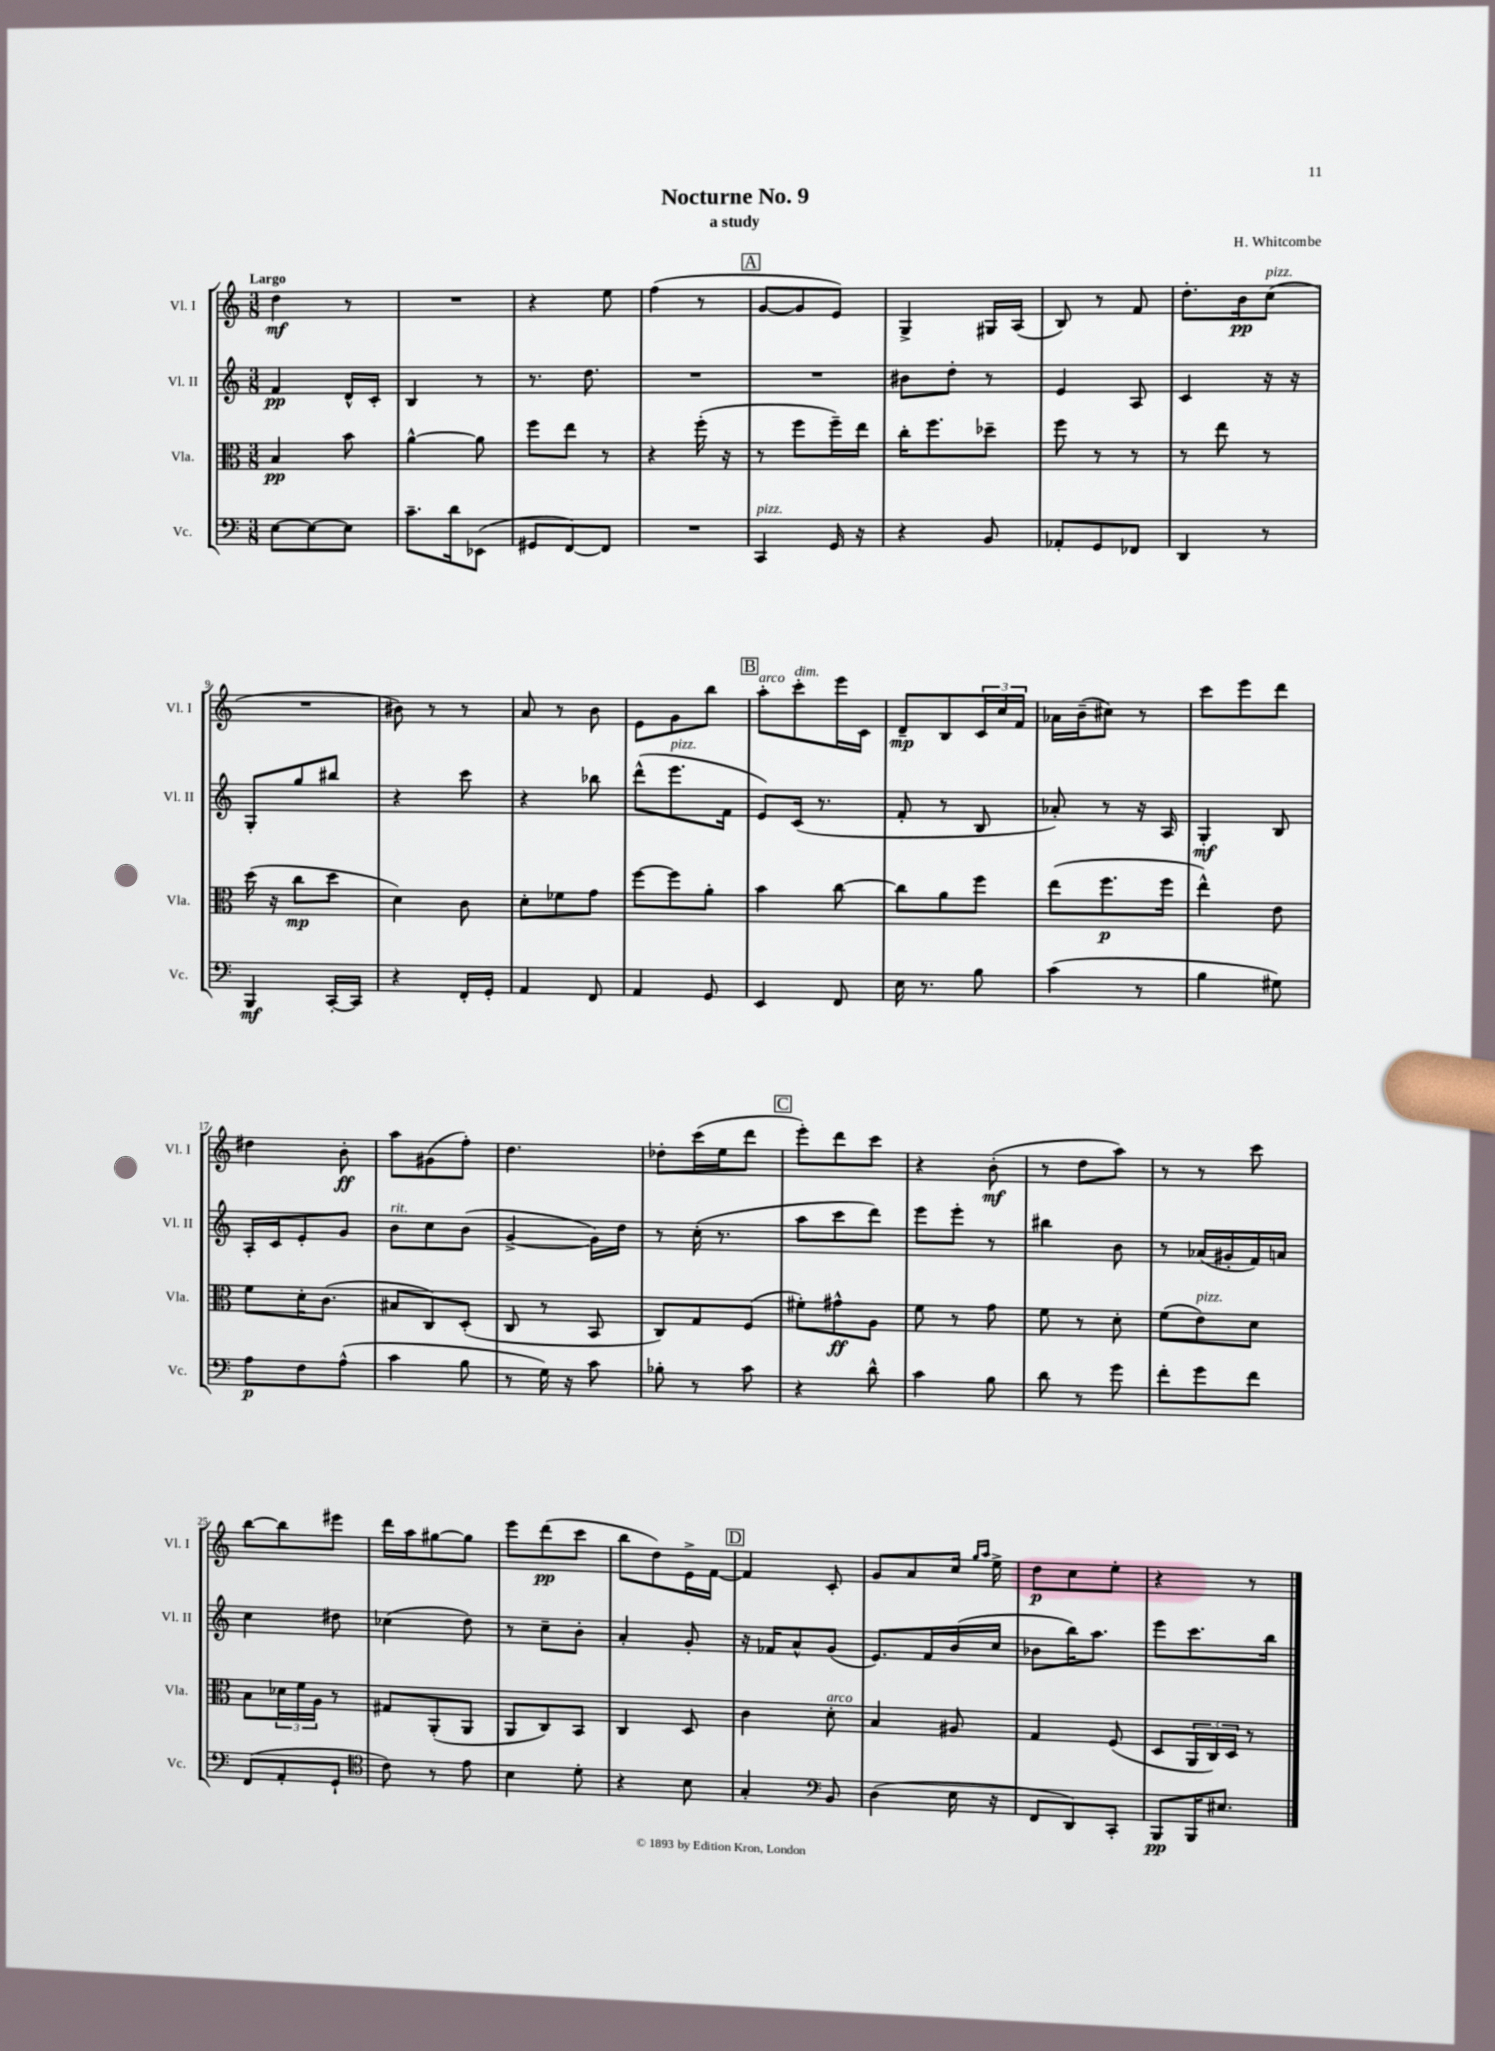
\header { title = "Nocturne No. 9" composer = "H. Whitcombe" subtitle = "a study" }
<<
\new StaffGroup <<
\new Staff = "s0" \with { instrumentName = "Vl. I" shortInstrumentName = "Vl. I" } {
    \clef treble \key c \major \numericTimeSignature \time 3/8 \tempo "Largo"
    d''4\mf r8 |
    R4. |
    r4 e''8 |
    f''4( r8 |
    \mark \markup { \box "A" } g'8~ g'8 e'8) |
    g4-> gis16 a16( |
    b8) r8 f'8 |
    d''8.-. b'16\pp c''8^\markup { \italic "pizz." }( |
    R4. |
    bis'8) r8 r8 |
    a'8 r8 b'8 |
    e'8 g'8 b''8 |
    \mark \markup { \box "B" } a''8-.^\markup { \italic "arco" } c'''8-.^\markup { \italic "dim." } e'''16 c'16 |
    d'8--\mp b8 \tuplet 3/2 { c'16 c''16 f'16 } |
    aes'16 b'16--( cis''8) r8 |
    c'''8 e'''8 d'''8 |
    dis''4 b'8-.\ff |
    a''8 gis'8( f''8-.) |
    d''4. |
    des''8-. c'''16( e''16 d'''8 |
    \mark \markup { \box "C" } e'''8-.) d'''8 c'''8 |
    r4 b'8-.\mf( |
    r8 d''8 a''8) |
    r8 r8 c'''8 |
    b''8~ b''8 eis'''8 |
    d'''16 a''16 gis''8~ gis''8 |
    e'''8 d'''8\pp( c'''8 |
    b''8 d''8) e'16-> f'16~ |
    \mark \markup { \box "D" } f'4 c'8-. |
    g'8 a'8 c''16 \grace { g''16 a''16 } e''16-> |
    d''8\p c''8 e''8-. |
    r4 r8 \bar "|." |
}
\new Staff = "s1" \with { instrumentName = "Vl. II" shortInstrumentName = "Vl. II" } {
    \clef treble \key c \major \numericTimeSignature \time 3/8
    f'4\pp d'16-^ c'16-. |
    b4 r8 |
    r8. d''8. |
    R4. |
    \mark \markup { \box "A" } R4. |
    bis'8 d''8-. r8 |
    e'4 a8 |
    c'4 r16 r16 |
    g8-. g''8 bis''8 |
    r4 c'''8 |
    r4 bes''8 |
    d'''8-^( e'''8.^\markup { \italic "pizz." } f'16 |
    \mark \markup { \box "B" } e'8) c'16( r8. |
    f'8-. r8 b8 |
    aes'8-.) r8 r16 a16 |
    g4-.\mf b8 |
    a16-. c'16 e'8-. g'8 |
    b'8^\markup { \italic "rit." } c''8 b'8( |
    g'4~-> g'16) d''16 |
    r8 c''16-.( r8. |
    \mark \markup { \box "C" } a''8 c'''8 d'''8) |
    e'''8 e'''8-. r8 |
    bis''4 b'8 |
    r8 aes'16( gis'16-. f'16) a'16 |
    c''4 dis''8 |
    ces''4( d''8) |
    r8 c''8-- b'8-. |
    a'4-. g'8-. |
    \mark \markup { \box "D" } r16 fes'16 a'8-^ g'8( |
    e'8.) f'16 b'16( c''16 |
    bes'8 b''16) a''8. |
    e'''8 c'''8. b''16 \bar "|." |
}
\new Staff = "s2" \with { instrumentName = "Vla." shortInstrumentName = "Vla." } {
    \clef alto \key c \major \numericTimeSignature \time 3/8
    b4\pp b'8 |
    a'4~-^ a'8 |
    f''8 e''8 r8 |
    r4 f''16-.( r16 |
    \mark \markup { \box "A" } r8 f''8 f''16--) e''16 |
    c''16-. f''8. des''8-- |
    f''8 r8 r8 |
    r8 e''8 r8 |
    d''16( r16 c''8\mp d''8 |
    d'4) c'8 |
    d'8-. fes'8 g'8 |
    f''8~ f''8 a'8-. |
    \mark \markup { \box "B" } b'4 c''8~ |
    c''8 a'8 f''8 |
    e''8( f''8.\p f''16 |
    e''4-^) e'8 |
    f'8 d'16-. c'8.( |
    bis8 c8) d8-.( |
    c8 r8 b,8 |
    c8) g8 f8( |
    \mark \markup { \box "C" } fis'8-.) gis'8-^\ff a8 |
    f'8 r8 g'8 |
    f'8 r8 d'8-. |
    f'8( e'8^\markup { \italic "pizz." }) d'8 |
    b8 \tuplet 3/2 { des'16 f'16 a16 } r8 |
    gis8 a,8-.( a,8 |
    a,8 c8) b,8 |
    c4 d8 |
    \mark \markup { \box "D" } c'4 d'8-.^\markup { \italic "arco" } |
    b4 ais8 |
    g4 f8( |
    d8 \tuplet 3/2 { a,16 c16) d16 } r8 \bar "|." |
}
\new Staff = "s3" \with { instrumentName = "Vc." shortInstrumentName = "Vc." } {
    \clef bass \key c \major \numericTimeSignature \time 3/8
    e8~ e8~ e8 |
    c'8.-- d'16 ees,8( |
    gis,8 f,8~) f,8 |
    R4. |
    \mark \markup { \box "A" } c,4^\markup { \italic "pizz." } g,16 r16 |
    r4 b,8 |
    aes,8-. g,8 fes,8 |
    d,4 r8 |
    b,,4\mf c,16~-. c,16 |
    r4 f,16-. g,16-. |
    a,4 f,8 |
    a,4 g,8 |
    \mark \markup { \box "B" } e,4 f,8 |
    e16 r8. b8 |
    c'4( r8 |
    b4 gis8) |
    a8\p f8 a8-^( |
    c'4 b8 |
    r8 g16) r16 c'8 |
    bes8-. r8 c'8 |
    \mark \markup { \box "C" } r4 d'8-^ |
    c'4 b8 |
    d'8 r8 g'8 |
    f'8-. g'8 f'8 |
    f,8( a,8-. g,8-! |
    \clef tenor c'8) r8 e'8 |
    b4 d'8-. |
    r4 b8 |
    \mark \markup { \box "D" } g4-. \clef bass b,8 |
    d4( e16 r16 |
    f,8 d,8) c,8-. |
    b,,8\pp b,,16 eis8. \bar "|." |
}
>>
>>
